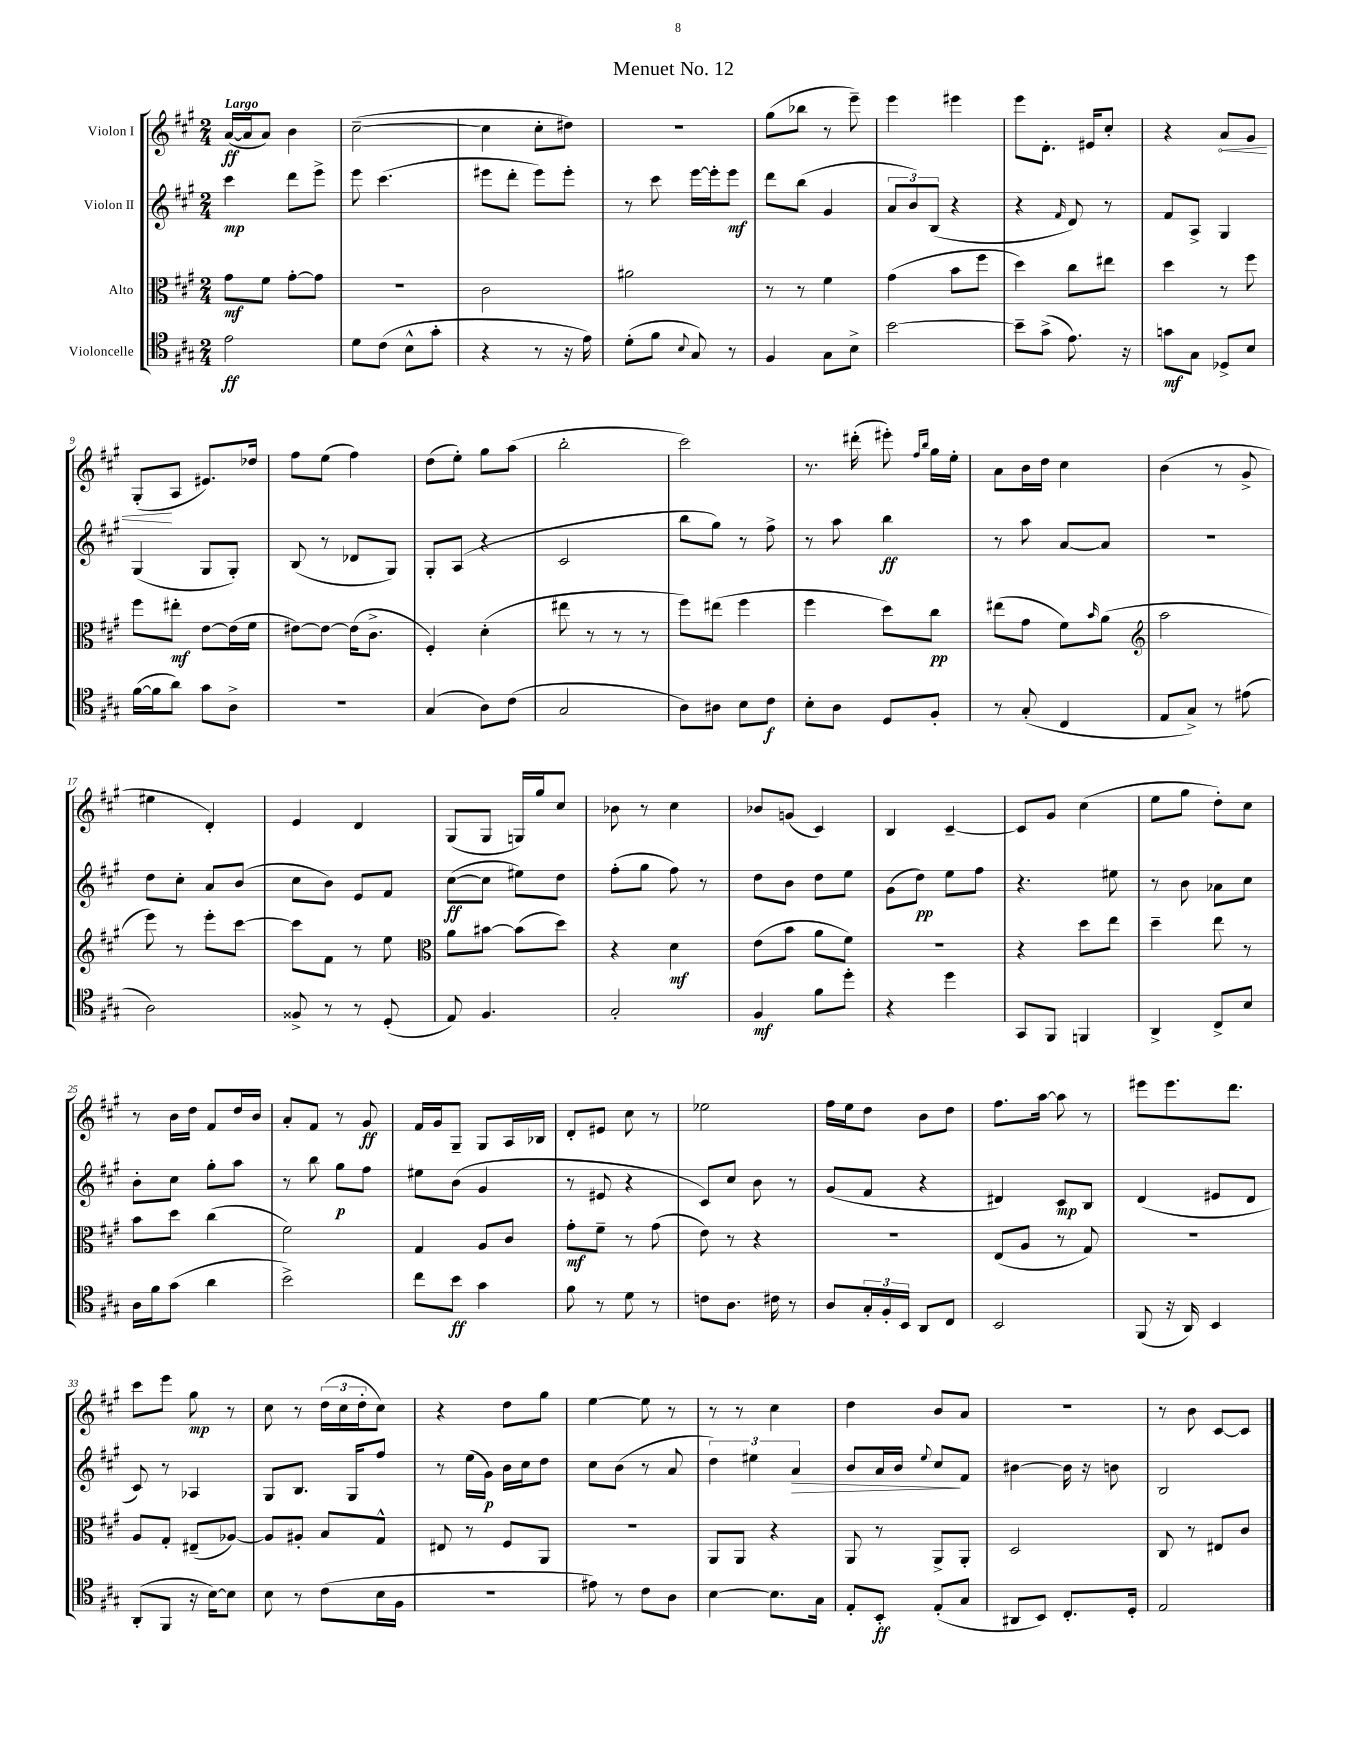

**kern	**kern	**kern	**kern
*staff4	*staff3	*staff2	*staff1
*clefC4	*clefC3	*clefG2	*clefG2
*k[f#c#g#]	*k[f#c#g#]	*k[f#c#g#]	*k[f#c#g#]
*M2/4	*M2/4	*M2/4	*M2/4
2e\	8g#\L	4ccc#\	([16a/LL
.	.	.	16a/]J
.	8f#\J	.	8a/J)
.	[8g#'\L	8ddd\L	4b\
.	8g#\]J	8eee^\J	.
=	=	=	=
8d\L	2r	8eee\	([2cc#~\
(8c#\J	.	(4.ccc#\	.
8B^^\L	.	.	.
8g#'\J	.	.	.
=	=	=	=
4r	2c#\	8eee#\L	4cc#\]
.	.	8ddd'\J	.
8r	.	8eee#\L)	8cc#'\L
16r	.	8eee#'\J	8dd#\J)
16e\)	.	.	.
=	=	=	=
(8d'\L	2a#\	8r	2r
8f#\J	.	8ccc#\	.
8qqB/	.	.	.
8G#/)	.	[16eee\LL	.
.	.	16eee'\]J	.
8r	.	8eee\J	.
=	=	=	=
4F#/	8r	8ddd\L	(8gg#\L
.	8r	(8bb\J	8bb-\J
8G#\L	4f#\	4g#/	8r
8B^\J	.	.	8eee~\)
=	=	=	=
[2b\	(4g#\	12a/L	4eee\
.	.	12b/)	.
.	.	(12B/J	.
.	8b\L	4r	4eee#\
.	8ff#\J	.	.
=	=	=	=
8b~\]L	4dd\)	4r	8eee\L
(8g#^\J	.	.	8.d'\J
.	.	16qqf#/	.
8.e\)	8cc#\L	8d/)	.
.	.	.	16e#/LK
.	8ee#\J	8r	8cc#'/J
16r	.	.	.
=	=	=	=
8g\L	4dd\	8f#/L	4r
8G#\J	.	8A^/J	.
8D-^/L	8r	4G#/	8a/L
8B/J	8ff#\	.	8g#/J
=	=	=	=
([16f#\LL	8ff#\L	(4G#/	(8G#'/L
16f#\]J	.	.	.
8a\J)	8ee#'\J	.	8A/J
8g#\L	[8e\L	8G#/L	8.e#/L)
8A^\J	(16e\]L	8G#'/J)	.
.	16f#\JJ	.	16dd-/Jk
=	=	=	=
2r	[8e#\L)	(8B/	8ff#\L
.	8e#\_J	8r	(8ee\J
.	(16e#\]LK	8d-/L	4ff#\)
.	8.c#^\J	.	.
.	.	8G#/J)	.
=	=	=	=
(4G#/	4F#'/)	8G#'/L	(8dd\L
.	.	(8A/J	8ee'\J)
8A\L)	(4d'\	4r	8gg#\L
(8c#\J	.	.	(8aa\J
=	=	=	=
2G#/	8ee#\	2c#/	2bb'\
.	8r	.	.
.	8r	.	.
.	8r	.	.
=	=	=	=
8A\L)	8ff#\L)	8bb\L	2ccc#\)
8A#\J	(8ee#\J	8gg#\J)	.
8B\L	4ff#\	8r	.
8c#\J	.	8ff#^\	.
=	=	=	=
8B'\L	4ff#\	8r	8.r
8A\J	.	8aa\	.
.	.	.	(16ddd#'\
8D/L	8dd\L)	4bb\	8eee#'\)
.	.	.	16qqff#/LL
.	.	.	16qqbb/JJ
8F#'/J	8cc#\J	.	16gg#\LL
.	.	.	16ee'\JJ
=	=	=	=
8r	(8ee#\L	8r	8a\L
(8G#'/	8g#\J	8aa\	16b\L
.	.	.	16dd\JJ
4C#/	8f#\L)	[8a/L	4cc#\
.	16qqb/	.	.
.	(8a\J	8a/]J	.
=	=	=	=
*	*clefG2	*	*
8E/L	2aa\	2r	(4b\
8G#^/J)	.	.	.
8r	.	.	8r
(8e#\	.	.	8g#^/
=	=	=	=
2A\)	8eee\)	8dd\L	4ee#\
.	8r	8cc#'\J	.
.	8eee'\L	8a/L	4d'/)
.	[8ccc#\J	(8b/J	.
=	=	=	=
8F##^/	8ccc#\]L	8cc#\L	4e/
8r	8f#\J	8b\J)	.
8r	8r	8e/L	4d/
(8D'/	8ee\	8f#/J	.
=	=	=	=
*	*clefC3	*	*
8E/)	8a\L	([8cc#\L	(8G#/L
4.F#/	[8b#\J	8cc#\]J	8G#/J
.	(8b#\]L	8ee#\L)	16G/LL)
.	.	.	16gg#/J
.	8dd\J)	8dd\J	8cc#/J
=	=	=	=
2G#'/	4r	(8ff#'\L	8b-\
.	.	8gg#\J	8r
.	4d\	8ff#\)	4cc#\
.	.	8r	.
=	=	=	=
4F#/	(8e\L	8dd\L	8b-/L
.	8b\J	8b\J	(8g/J
8f#\L	8a\L	8dd\L	4c#/)
8dd'\J	8f#\J)	8ee\J	.
=	=	=	=
4r	2r	(8g#\L	4B/
.	.	8dd\J)	.
4dd\	.	8ee\L	[4c#~/
.	.	8ff#\J	.
=	=	=	=
8GG#/L	4r	4.r	8c#/]L
8FF#/J	.	.	8g#/J
4FF/	8dd\L	.	(4cc#\
.	8ee\J	8ee#\	.
=	=	=	=
4AA^/	4dd~\	8r	8ee\L
.	.	8b\	8gg#\J
8C#^/L	8ee\	8a-\L	8dd'\L)
8B/J	8r	8cc#\J	8cc#\J
=	=	=	=
16A\LL	8b\L	8b'\L	8r
16f#\J	.	.	.
(8g#\J	8dd\J	8cc#\J	16b\LL
.	.	.	16dd\JJ
4a\	(4cc#\	8gg#'\L	8f#/L
.	.	8aa\J	16dd/L
.	.	.	16b/JJ
=	=	=	=
2b^\)	2f#\)	8r	8a'/L
.	.	8bb\	8f#/J
.	.	8gg#\L	8r
.	.	8ff#\J	8g#/
=	=	=	=
8cc#\L	4G#/	8ee#\L	16f#/LL
.	.	.	16g#/J
8b\J	.	(8b\J	8G#~/J
4g#\	8A/L	4g#/	8G#/L
.	8c#/J	.	16A/L
.	.	.	16B-/JJ
=	=	=	=
8f#\	8g#'\L	8r	8d'/L
8r	8f#~\J	8e#/	8e#/J
8d\	8r	4r	8cc#\
8r	(8g#\	.	8r
=	=	=	=
8c\L	8e\)	8c#/L)	2ee-\
8.A\J	8r	8cc#/J	.
.	4r	8b\	.
16c#\	.	.	.
8r	.	8r	.
=	=	=	=
8A/L	2r	(8g#/L	16ff#\LL
.	.	.	16ee\J
24G#'/L	.	8f#/J	8dd\J
24F#'/	.	.	.
24BB/JJ	.	.	.
8AA/L	.	4r	8b\L
8C#/J	.	.	8dd\J
=	=	=	=
2BB/	(8E/L	4d#/)	8.ff#\L
.	8A/J	.	.
.	.	.	[16aa\Jk
.	8r	8c#/L	8aa\]
.	8G#/)	8B/J	8r
=	=	=	=
(8FF#/	2r	(4d/	8eee#\L
16r	.	.	8.eee#\
16AA/)	.	.	.
4BB/	.	8e#/L	.
.	.	.	8.ddd\J
.	.	8d/J	.
=	=	=	=
(8AA'/L	8A/L	8c#/)	8ccc#\L
8FF#/J	8G#'/J	8r	8eee\J
16r	(8E#~/L	4A-/	8gg#\
[16B\LK)	.	.	.
8B\]J	[8A-/J)	.	8r
=	=	=	=
8B\	8A-/]L	8G#/L	8cc#\
8r	8A#'/J	8.B/J	8r
(8c#\L	8B/L	.	(24dd\LL
.	.	.	24cc#\
.	.	16G#/LK	.
.	.	.	24dd'\J
16B\L	8G#^^/J	8ff#/J	8cc#\J)
16F#\JJ	.	.	.
=	=	=	=
2r	8E#/	8r	4r
.	8r	(16ee\LL	.
.	.	16g#\JJ)	.
.	8F#/L	16b\LL	8dd\L
.	.	16cc#\J	.
.	8AA/J	8dd\J	8gg#\J
=	=	=	=
8e#\)	2r	8cc#\L	[4ee\
8r	.	(8b\J	.
8c#\L	.	8r	8ee\]
8A\J	.	8a/	8r
=	=	=	=
[4B\	8AA/L	6dd\)	8r
.	8AA/J	.	8r
.	.	6ee#\	.
8.B\]L	4r	.	4cc#\
.	.	6a/	.
16G#\Jk	.	.	.
=	=	=	=
8E'/L	8AA/	8b/L	4dd\
8BB'/J	8r	16a/L	.
.	.	16b/JJ	.
.	.	8qqee/	.
(8E'/L	8AA^/L	8cc#/L	8b/L
8G#/J	8AA'/J	8f#/J	8a/J
=	=	=	=
8AA#/L	2D/	[4b#\	2r
8BB/J)	.	.	.
8.C#'/L	.	16b#\]	.
.	.	16r	.
.	.	8b\	.
16D'/Jk	.	.	.
=	=	=	=
2E/	8C#/	2B/	8r
.	8r	.	8b\
.	8E#/L	.	[8c#/L
.	8c#/J	.	8c#/]J
==	==	==	==
*-	*-	*-	*-
